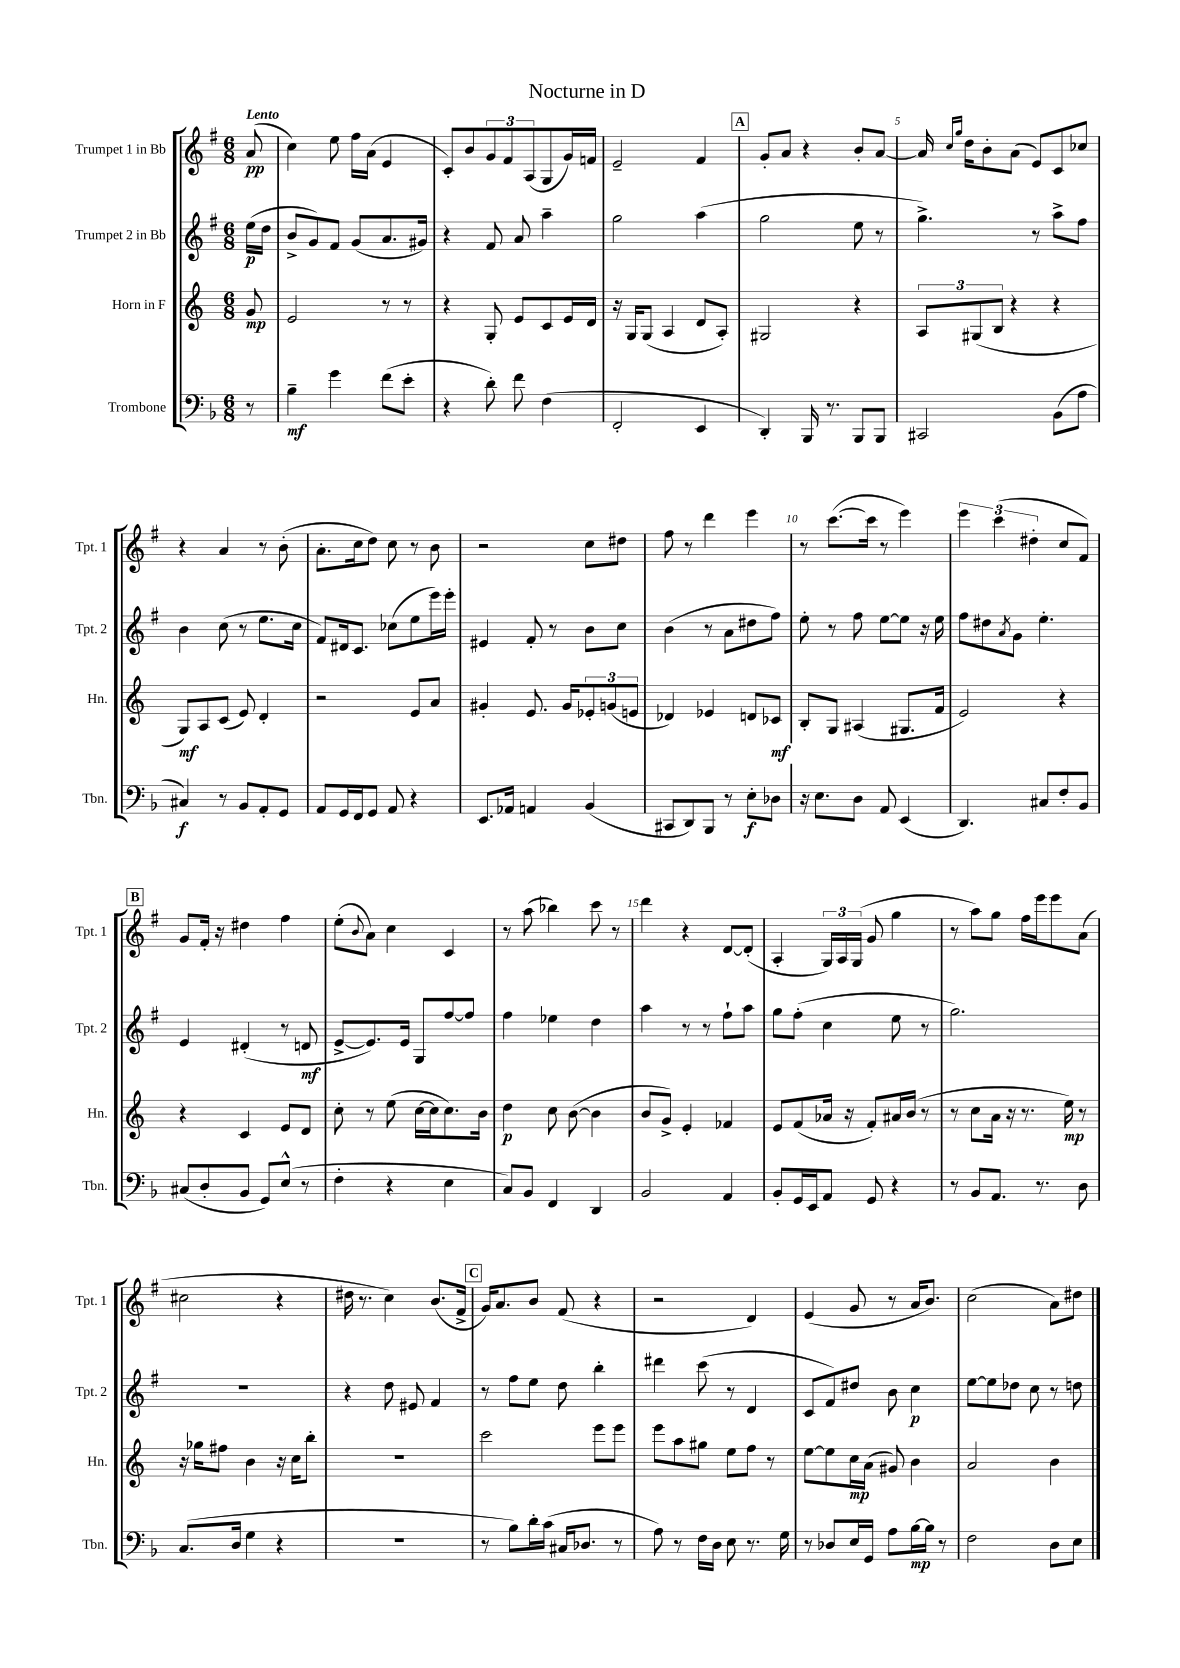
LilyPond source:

\header { title = "Nocturne in D" }
<<
\new StaffGroup <<
\new Staff = "s0" \with { instrumentName = "Trumpet 1 in Bb" shortInstrumentName = "Tpt. 1" } {
    \clef treble \key g \major \numericTimeSignature \time 6/8 \partial 8 \tempo "Lento"
    a'8\pp( |
    c''4) e''8 fis''16 a'16( e'4 |
    c'8-.) b'8 \tuplet 3/2 { g'8 fis'8 a8( } g8 g'16) f'16 |
    e'2-- fis'4 |
    \mark \markup { \box "A" } g'8-. a'8 r4 b'8-. a'8~ |
    a'16 \grace { c''16 g''16 } d''16 b'8-. a'8( e'8) c'8 ces''8 |
    r4 a'4 r8 b'8-.( |
    a'8.-. c''16 d''8) c''8 r8 b'8 |
    r2 c''8 dis''8 |
    fis''8 r8 d'''4 e'''4 |
    r8 c'''8.~( c'''16 r8 e'''4) |
    \tuplet 3/2 { e'''4 c'''4( dis''4-. } c''8 fis'8) |
    \mark \markup { \box "B" } g'8 fis'16-. r16 dis''4 fis''4 |
    e''8-.( \appoggiatura { b'8 } a'8) c''4 c'4 |
    r8 a''8( bes''4) c'''8 r8 |
    d'''4 r4 d'8~ d'8-.( |
    a4-. \tuplet 3/2 { g16) a16 g16( } g'8 g''4 |
    r8 a''8) g''8 fis''16 e'''16 e'''8 a'8( |
    cis''2 r4 |
    dis''16 r8. c''4) b'8.( fis'16-> |
    \mark \markup { \box "C" } g'16) a'8. b'8 fis'8( r4 |
    r2 d'4) |
    e'4( g'8 r8 a'16 b'8.) |
    c''2( a'8) dis''8 \bar "|." |
}
\new Staff = "s1" \with { instrumentName = "Trumpet 2 in Bb" shortInstrumentName = "Tpt. 2" } {
    \clef treble \key g \major \numericTimeSignature \time 6/8 \partial 8
    e''16\p( d''16 |
    b'8-> g'8) fis'8 g'8( a'8. gis'16) |
    r4 fis'8 a'8 a''4-- |
    g''2 a''4( |
    \mark \markup { \box "A" } g''2 e''8 r8 |
    g''4.->) r8 a''8-> fis''8 |
    b'4 c''8( r8 e''8. c''16 |
    fis'8) dis'16 c'8. ces''8( e''8 e'''16) e'''16-. |
    eis'4 fis'8-. r8 b'8 c''8 |
    b'4( r8 a'8 dis''8 fis''8) |
    e''8-. r8 fis''8 e''8~ e''8 r16 e''16 |
    fis''8 dis''8 \acciaccatura { a'8 } g'8 e''4.-. |
    \mark \markup { \box "B" } e'4 dis'4-.( r8 d'8\mf |
    e'8~-> e'8.) e'16 g8 fis''8~ fis''8 |
    fis''4 ees''4 d''4 |
    a''4 r8 r8 fis''8-! a''8 |
    g''8 fis''8-.( c''4 e''8 r8 |
    g''2.) |
    R2. |
    r4 d''8 eis'8 fis'4 |
    \mark \markup { \box "C" } r8 fis''8 e''8 d''8 b''4-. |
    dis'''4 c'''8( r8 d'4 |
    c'8 fis'8) dis''8 b'8 c''4\p |
    e''8~ e''8 des''8 c''8 r8 d''8 \bar "|." |
}
\new Staff = "s2" \with { instrumentName = "Horn in F" shortInstrumentName = "Hn." } {
    \clef treble \key c \major \numericTimeSignature \time 6/8 \partial 8
    g'8\mp |
    e'2 r8 r8 |
    r4 g8-. e'8 c'8 e'16 d'16 |
    r16 g16 g8( a4 d'8 a8-.) |
    \mark \markup { \box "A" } gis2 r4 |
    \tuplet 3/2 { a8 gis8( b8 } r4 r4 |
    g8\mf) a8 c'8( e'8) d'4-. |
    r2 e'8 a'8 |
    gis'4-. e'8. gis'16 \tuplet 3/2 { ees'8-. g'8( e'8 } |
    des'4) ees'4 d'8 ces'8\mf |
    b8-. g8 ais4( gis8. f'16 |
    e'2) r4 |
    \mark \markup { \box "B" } r4 c'4 e'8 d'8 |
    c''8-. r8 e''8( c''16~ c''16 c''8.) b'16 |
    d''4\p c''8 b'8~( b'4 |
    b'8 g'8->) e'4-. fes'4 |
    e'8 f'8( aes'16 r16 f'8-.) ais'16 b'16( r8 |
    r8 c''8 a'16 r16 r8. e''16\mp) r8 |
    r16 ges''16 fis''8 b'4 r16 c''16 b''8-. |
    R2. |
    \mark \markup { \box "C" } c'''2 e'''8 e'''8 |
    e'''8 a''8 gis''8 e''8 f''8 r8 |
    e''8~ e''8 c''16\mp a'16( gis'8) b'4 |
    a'2 b'4 \bar "|." |
}
\new Staff = "s3" \with { instrumentName = "Trombone" shortInstrumentName = "Tbn." } {
    \clef bass \key f \major \numericTimeSignature \time 6/8 \partial 8
    r8 |
    bes4--\mf g'4 f'8( e'8-. |
    r4 d'8-.) f'8 f4( |
    f,2-. e,4 |
    \mark \markup { \box "A" } d,4-.) bes,,16 r8. bes,,8 bes,,8 |
    cis,2 bes,8( a8 |
    cis4\f) r8 bes,8 a,8-. g,8 |
    a,8 g,16 f,16 g,8 a,8 r4 |
    e,8. aes,16 a,4 bes,4( |
    cis,8 d,8) bes,,8 r8 e8-.\f des8 |
    r16 e8. d8 a,8 e,4( |
    d,4.) cis8 f8-. bes,8 |
    \mark \markup { \box "B" } cis8( d8-. bes,8 g,8) e8-^( r8 |
    f4-. r4 e4 |
    c8) bes,8 f,4 d,4 |
    bes,2 a,4 |
    bes,8-. g,16 e,16 a,8 g,8 r4 |
    r8 bes,8 a,8. r8. d8 |
    c8.( d16 g4 r4 |
    R2. |
    \mark \markup { \box "C" } r8 bes8) d'16-. c'16( cis16 des8. r8 |
    a8) r8 f16 d16 e8 r8. g16 |
    r8 des8 e16 g,16 a8 bes16~\mp bes16 r8 |
    f2 d8 e8 \bar "|." |
}
>>
>>
\layout { \context { \Score \override BarNumber.break-visibility = ##(#f #t #t) barNumberVisibility = #(every-nth-bar-number-visible 5) } }
